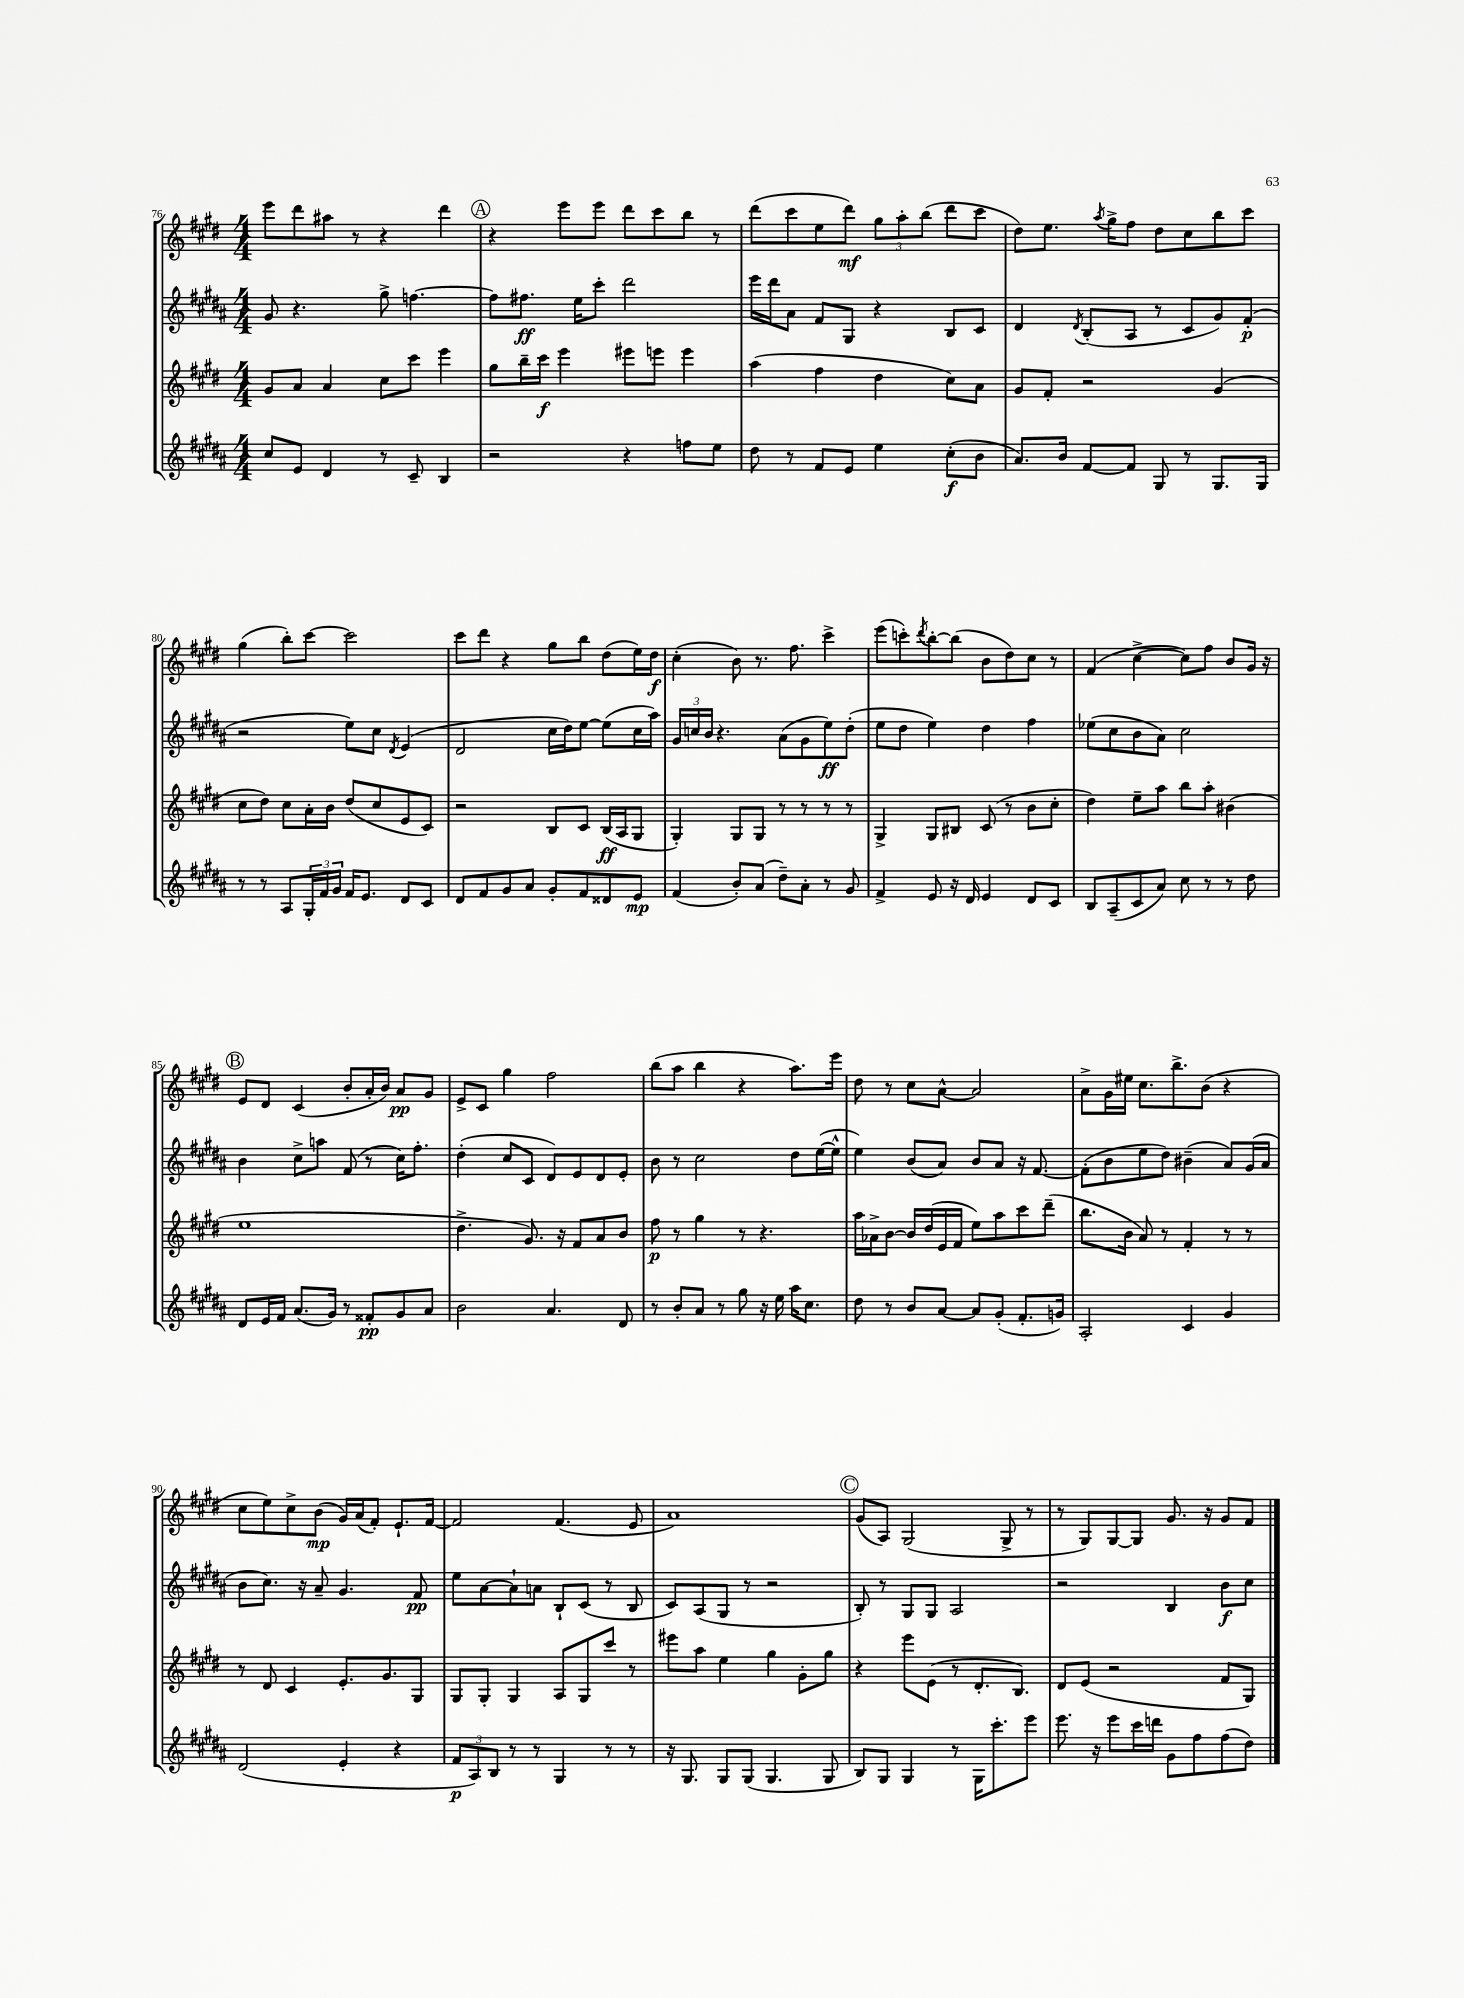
<<
\new StaffGroup <<
\new Staff = "s0" {
    \clef treble \key e \major \numericTimeSignature \time 4/4
    e'''8 dis'''8 ais''8 r8 r4 dis'''4 |
    \mark \markup { \circle "A" } r4 e'''8 e'''8 dis'''8 cis'''8 b''8 r8 |
    dis'''8( cis'''8 e''8 dis'''8\mf) \tuplet 3/2 { gis''8 a''8-. b''8( } dis'''8 cis'''8 |
    dis''8) e''8. \acciaccatura { a''8 } gis''16-> fis''8 dis''8 cis''8 b''8 cis'''8 |
    gis''4( b''8-.) cis'''8~ cis'''2 |
    cis'''8 dis'''8 r4 gis''8 b''8 dis''8( e''16) dis''16\f |
    cis''4-.( b'8) r8. fis''8. cis'''4-> |
    e'''8( c'''8-.) \acciaccatura { dis'''8 } b''8~-. b''8( b'8 dis''8) cis''8 r8 |
    fis'4( cis''4~-> cis''8) fis''8 b'8 gis'16 r16 |
    \mark \markup { \circle "B" } e'8 dis'8 cis'4( b'8-. a'16-. b'16) a'8\pp gis'8 |
    e'8-> cis'8 gis''4 fis''2 |
    b''8( a''8 b''4 r4 a''8.) e'''16 |
    dis''8 r8 cis''8 a'8~-^ a'2 |
    a'8-> gis'16 eis''16 cis''8. b''8.-> b'8( r4 |
    cis''8 e''8) cis''8-> b'8\mp( gis'16) a'16( fis'8-.) e'8.-! fis'16~ |
    fis'2 fis'4.( e'8 |
    a'1) |
    \mark \markup { \circle "C" } gis'8( a8) gis2( gis8-> r8 |
    r8 gis8) gis8~ gis8 gis'8. r16 gis'8 fis'8 \bar "|." |
}
\new Staff = "s1" {
    \clef treble \key b \major \numericTimeSignature \time 4/4
    gis'8 r4. gis''8-> f''4.~ |
    \mark \markup { \circle "A" } f''8 fis''8.\ff e''16 cis'''8-. dis'''2 |
    e'''16 dis'''16 ais'8 fis'8 gis8 r4 b8 cis'8 |
    dis'4 \acciaccatura { dis'8 } b8-.( ais8 r8 cis'8 gis'8) fis'8-.\p( |
    r2 e''8) cis''8 \acciaccatura { dis'8 } e'4( |
    dis'2 cis''16 dis''16) e''8~ e''8( cis''16 ais''16) |
    \tuplet 3/2 { gis'16 c''16 b'16 } r4. ais'8( gis'8 e''8\ff) dis''8-.( |
    e''8 dis''8 e''4) dis''4 fis''4 |
    ees''8( cis''8 b'8 ais'8) cis''2 |
    \mark \markup { \circle "B" } b'4 cis''8-> a''8 fis'8( r8 cis''16) fis''8.-. |
    dis''4-.( cis''8 cis'8 dis'8) e'8 dis'8 e'8-. |
    b'8 r8 cis''2 dis''8 e''16~( e''16-^ |
    e''4) b'8( ais'8) b'8 ais'8 r16 fis'8.~ |
    fis'8-.( b'8 e''8 dis''8) bis'4--( ais'8) gis'16( ais'16 |
    b'8 cis''8.) r16 ais'8-- gis'4. fis'8\pp |
    e''8 ais'8~ ais'8-! a'8 b8-! cis'8( r8 b8 |
    cis'8) ais8( gis8 r8 r2 |
    \mark \markup { \circle "C" } b8-.) r8 gis8 gis8 ais2 |
    r2 b4 b'8\f cis''8 \bar "|." |
}
\new Staff = "s2" {
    \clef treble \key e \major \numericTimeSignature \time 4/4
    gis'8 a'8 a'4 cis''8 cis'''8 e'''4 |
    \mark \markup { \circle "A" } gis''8 b''16-- cis'''16\f e'''4 eis'''8 e'''8 e'''4 |
    a''4( fis''4 dis''4 cis''8) a'8 |
    gis'8 fis'8-. r2 gis'4( |
    cis''8 dis''8) cis''8 a'16-. b'16 dis''8( cis''8 e'8 cis'8) |
    r2 b8 cis'8 b16\ff( a16 gis8 |
    gis4-.) gis8 gis8 r8 r8 r8 r8 |
    gis4-> gis8 bis8 cis'8( r8 b'8 cis''8-. |
    dis''4) e''8-- a''8 b''8 a''8-. bis'4( |
    \mark \markup { \circle "B" } e''1 |
    dis''4.-> gis'8.) r16 fis'8 a'8 b'8 |
    fis''8\p r8 gis''4 r8 r4. |
    a''16 aes'16-> b'8~ b'16 dis''16( e'16 fis'16 e''8) a''8 cis'''8 dis'''8--( |
    b''8. b'16 a'8) r8 fis'4-. r8 r8 |
    r8 dis'8 cis'4 e'8.-. gis'8. gis8 |
    gis8 gis8-. gis4 a8 gis8 cis'''8 r8 |
    eis'''8 a''8 e''4 gis''4 gis'8-. gis''8 |
    \mark \markup { \circle "C" } r4 e'''8 e'8( r8 dis'8.-. b8.) |
    dis'8 e'8( r2 fis'8 gis8) \bar "|." |
}
\new Staff = "s3" {
    \clef treble \key b \major \numericTimeSignature \time 4/4
    cis''8 e'8 dis'4 r8 cis'8-- b4 |
    \mark \markup { \circle "A" } r2 r4 f''8 e''8 |
    dis''8 r8 fis'8 e'8 e''4 cis''8-.\f( b'8 |
    ais'8.) b'16 fis'8~ fis'8 gis8 r8 gis8. gis16 |
    r8 r8 ais8 \tuplet 3/2 { gis16-. fis'16 gis'16 } fis'16 e'8. dis'8 cis'8 |
    dis'8 fis'8 gis'8 ais'8 gis'8-. fis'8 disis'8 e'8\mp |
    fis'4( b'8-.) ais'8( dis''8--) ais'8-. r8 gis'8 |
    fis'4-> e'8 r16 dis'16 e'4 dis'8 cis'8 |
    b8 ais8--( cis'8 ais'8) cis''8 r8 r8 dis''8 |
    \mark \markup { \circle "B" } dis'8 e'16 fis'16 ais'8.( gis'16) r8 fisis'8-.\pp gis'8 ais'8 |
    b'2 ais'4. dis'8 |
    r8 b'8-. ais'8 r8 gis''8 r16 e''16 ais''16 cis''8. |
    dis''8 r8 b'8 ais'8~ ais'8 gis'8-.( fis'8.-. g'16) |
    ais2-. cis'4 gis'4 |
    dis'2( e'4-. r4 |
    \tuplet 3/2 { fis'8\p ais8) b8 } r8 r8 gis4 r8 r8 |
    r16 gis8. gis8 gis8( gis4. gis8 |
    \mark \markup { \circle "C" } b8) gis8 gis4 r8 gis16 cis'''8.-. e'''8 |
    e'''8. r16 e'''8 cis'''16 d'''16 gis'8 fis''8 fis''8( dis''8) \bar "|." |
}
>>
>>
\layout { \context { \Score currentBarNumber = #76 } }
